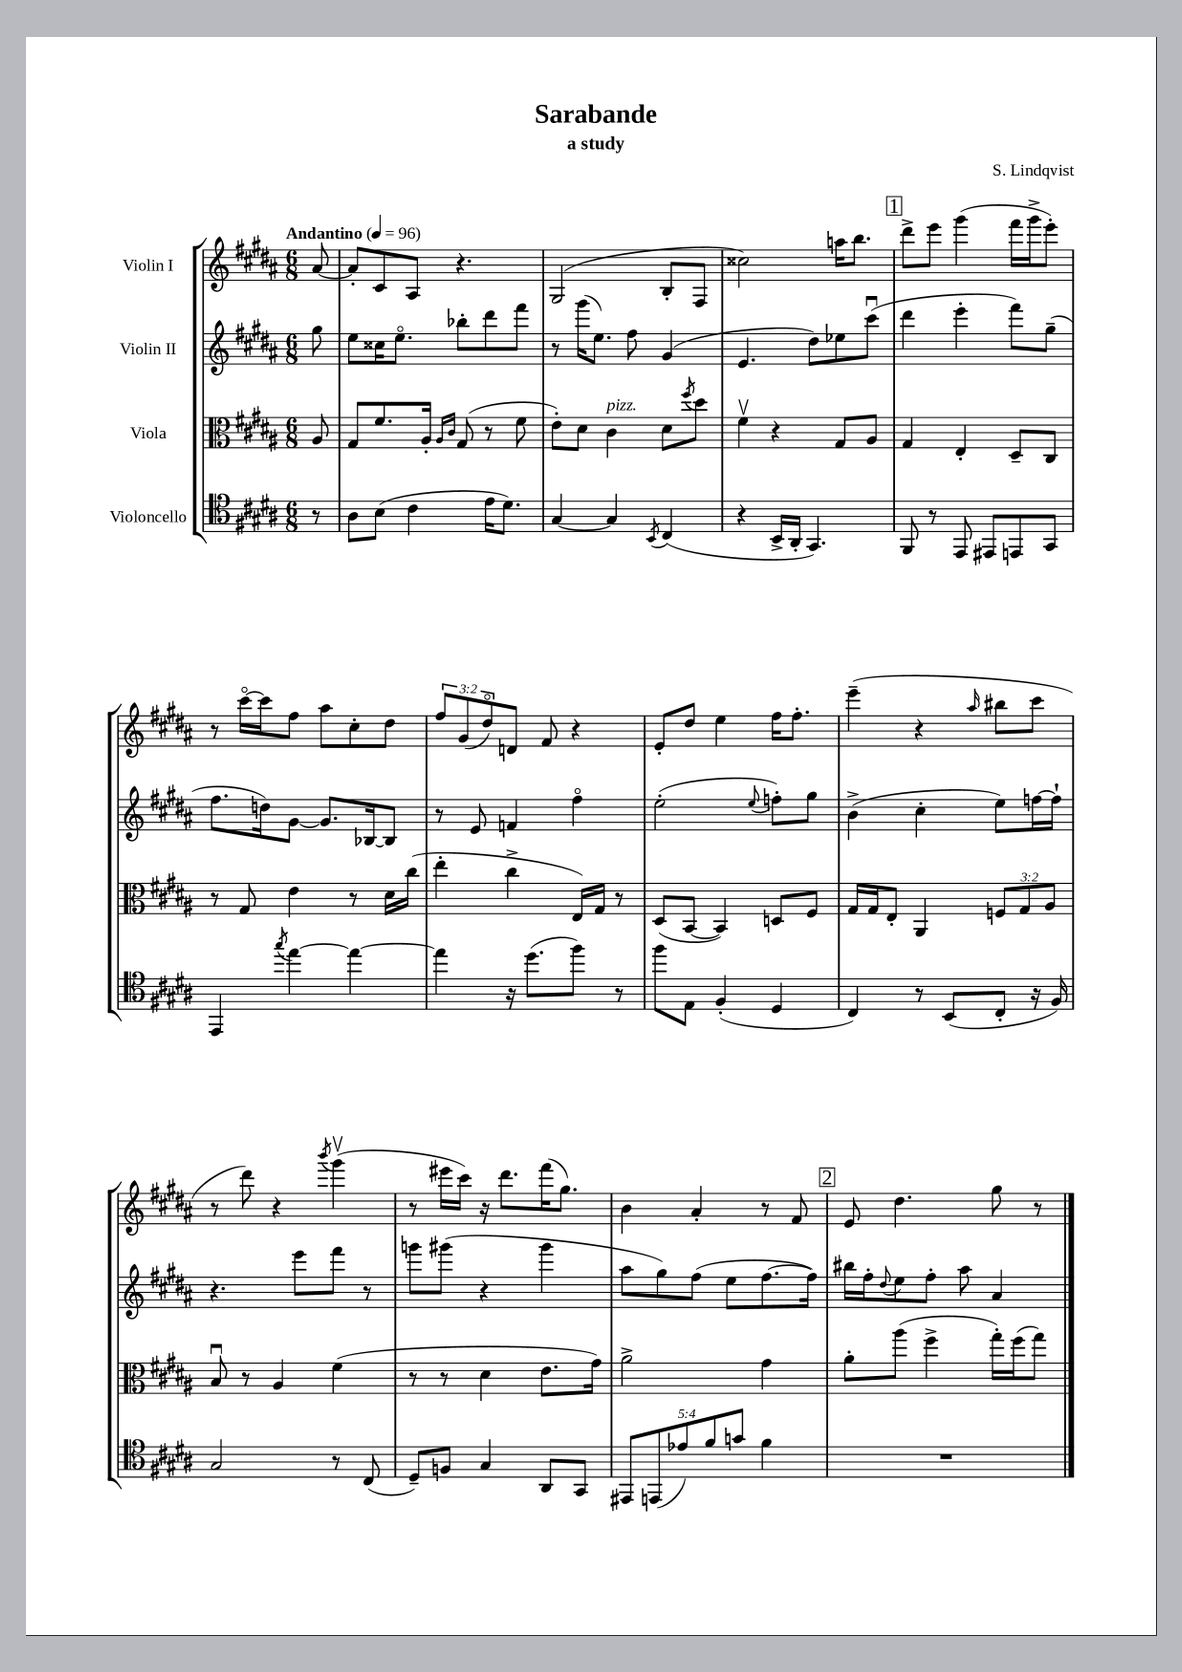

**kern	**kern	**kern	**kern
*staff4	*staff3	*staff2	*staff1
*clefC4	*clefC3	*clefG2	*clefG2
*k[f#c#g#d#a#]	*k[f#c#g#d#a#]	*k[f#c#g#d#a#]	*k[f#c#g#d#a#]
*M6/8	*M6/8	*M6/8	*M6/8
*MM96	*MM96	*MM96	*MM96
8r	8A#/	8gg#\	[8a#/
=	=	=	=
8A#\L	8G#/L	8ee\L	8a#'/]L
(8B\J	8.f#/	16cc##\K	8c#/
.	.	8.eeo\J	.
4c#\	.	.	8A#/J
.	16A#'/Jk	.	.
.	16qqA#/LL	.	.
.	16qqc#/JJ	.	.
.	(8G#/	8bb-'\L	4.r
16e\LK	8r	8ddd#\	.
8.d#\J)	.	.	.
.	8f#\	8fff#\J	.
=	=	=	=
[4G#/	8e'\L)	8r	(2G#/
.	8d#\J	(16ggg#\LK	.
.	.	8.ee\J)	.
4G#/]	4c#\	.	.
.	.	8ff#\	.
8qBB/	.	.	.
(4C#/	8d#\L	(4g#/	8B'/L
.	8qff#/	.	.
.	8dd#\J	.	8F#/J
=	=	=	=
4r	4f#v\	4.e/	2cc##\)
16BB^/LL	4r	.	.
16AA#'/JJ	.	.	.
4.GG#/)	.	8dd#\L)	.
.	8G#/L	8ee-\	16aa\LK
.	.	.	8.bb\J
.	8A#/J	(8ccc#u\J	.
=	=	=	=
8FF#/	4G#/	4ddd#\	8ddd#^\L
8r	.	.	8eee\J
8EE/	4E'/	4eee'\	(4ggg#\
8EE#/L	.	.	.
8EE/	8D#~/L	8fff#\L)	16fff#\LL
.	.	.	16ggg#^\J
8GG#/J	8C#/J	(8gg#~\J	8eee'\J)
=	=	=	=
4EE/	8r	8.ff#\L	8r
.	8G#/	.	[16ccc#o\LL
.	.	16dd\k)	16ccc#\]J
8qgg#/	.	.	.
[4ee\	4e\	[8g#\J	8ff#\J
.	.	8.g#/]L	8aa#\L
4ee\_	8r	.	8cc#'\
.	.	[16B-/k	.
.	16d#\LL	8B-/]J	8dd#\J
.	(16cc#\JJ	.	.
=	=	=	=
4ee\]	4ee'\	8r	12ff#/L
.	.	.	(12g#/
.	.	8e/	.
.	.	.	12dd#o/)
16r	4cc#^\	4f/	8d/J
(8.dd#\L	.	.	.
.	.	.	8f#/
8ff#\J)	16E/LL)	4ff#o\	4r
.	16G#/JJ	.	.
8r	8r	.	.
=	=	=	=
8ff#\L	(8D#/L	(2ee'\	8e'/L
8E\J	[8BB/J	.	8dd#/J
(4F#'/	4BB/])	.	4ee\
.	.	8qqee/	.
4D#/	8D/L	8ff'\L)	16ff#\LK
.	.	.	8.ff#'\J
.	8F#/J	8gg#\J	.
=	=	=	=
4C#/)	16G#/LL	(4b^\	(4eee~\
.	16G#/J	.	.
.	8E'/J	.	.
8r	4AA#/	4cc#'\	4r
(8BB/L	.	.	.
.	.	.	16qqaa#/
8C#'/J	12F/L	8ee\L)	8bb#\L
.	12G#/	.	.
16r	.	[16ff\L	8ccc#\J
.	12A#/J	.	.
16F#/)	.	16ff`\]JJ	.
=	=	=	=
2G#/	8Bu/	4.r	8r
.	8r	.	8ddd#\)
.	4A#/	.	4r
.	.	8eee\L	.
.	.	.	8qbbb/
8r	(4f#\	8fff#\J	(4ggg#v\
(8C#/	.	8r	.
=	=	=	=
8D#~/L)	8r	8ggg\L	8r
8F/J	8r	(8ggg#\J	16eee#\LL
.	.	.	16ccc#\JJ)
4G#/	4d#\	4r	16r
.	.	.	8.ddd#\L
8AA#/L	8.e\L	4ggg#\	(16fff#\K
.	.	.	8.gg#\J)
8GG#/J	.	.	.
.	16g#\Jk)	.	.
=	=	=	=
10EE#/L	2a#^\	8aa#\L	4b\
(10EE/	.	.	.
.	.	8gg#\)	.
10e-/)	.	.	.
.	.	(8ff#\J	4a#'/
10f#/	.	.	.
.	.	8ee\L	.
10g/J	.	.	.
4f#\	4g#\	[8.ff#\	8r
.	.	.	8f#/
.	.	16ff#\]Jk)	.
=	=	=	=
2.r	8a#'\L	16bb#\LL	8e/
.	.	16ff#'\J	.
.	.	8qqdd#/	.
.	(8aa#\J	8ee\	4.dd#\
.	4ff#^\	8ff#'\J	.
.	.	8aa#\	.
.	16gg#'\LL)	4a#/	8gg#\
.	(16ff#\J	.	.
.	8gg#\J)	.	8r
==	==	==	==
*-	*-	*-	*-
